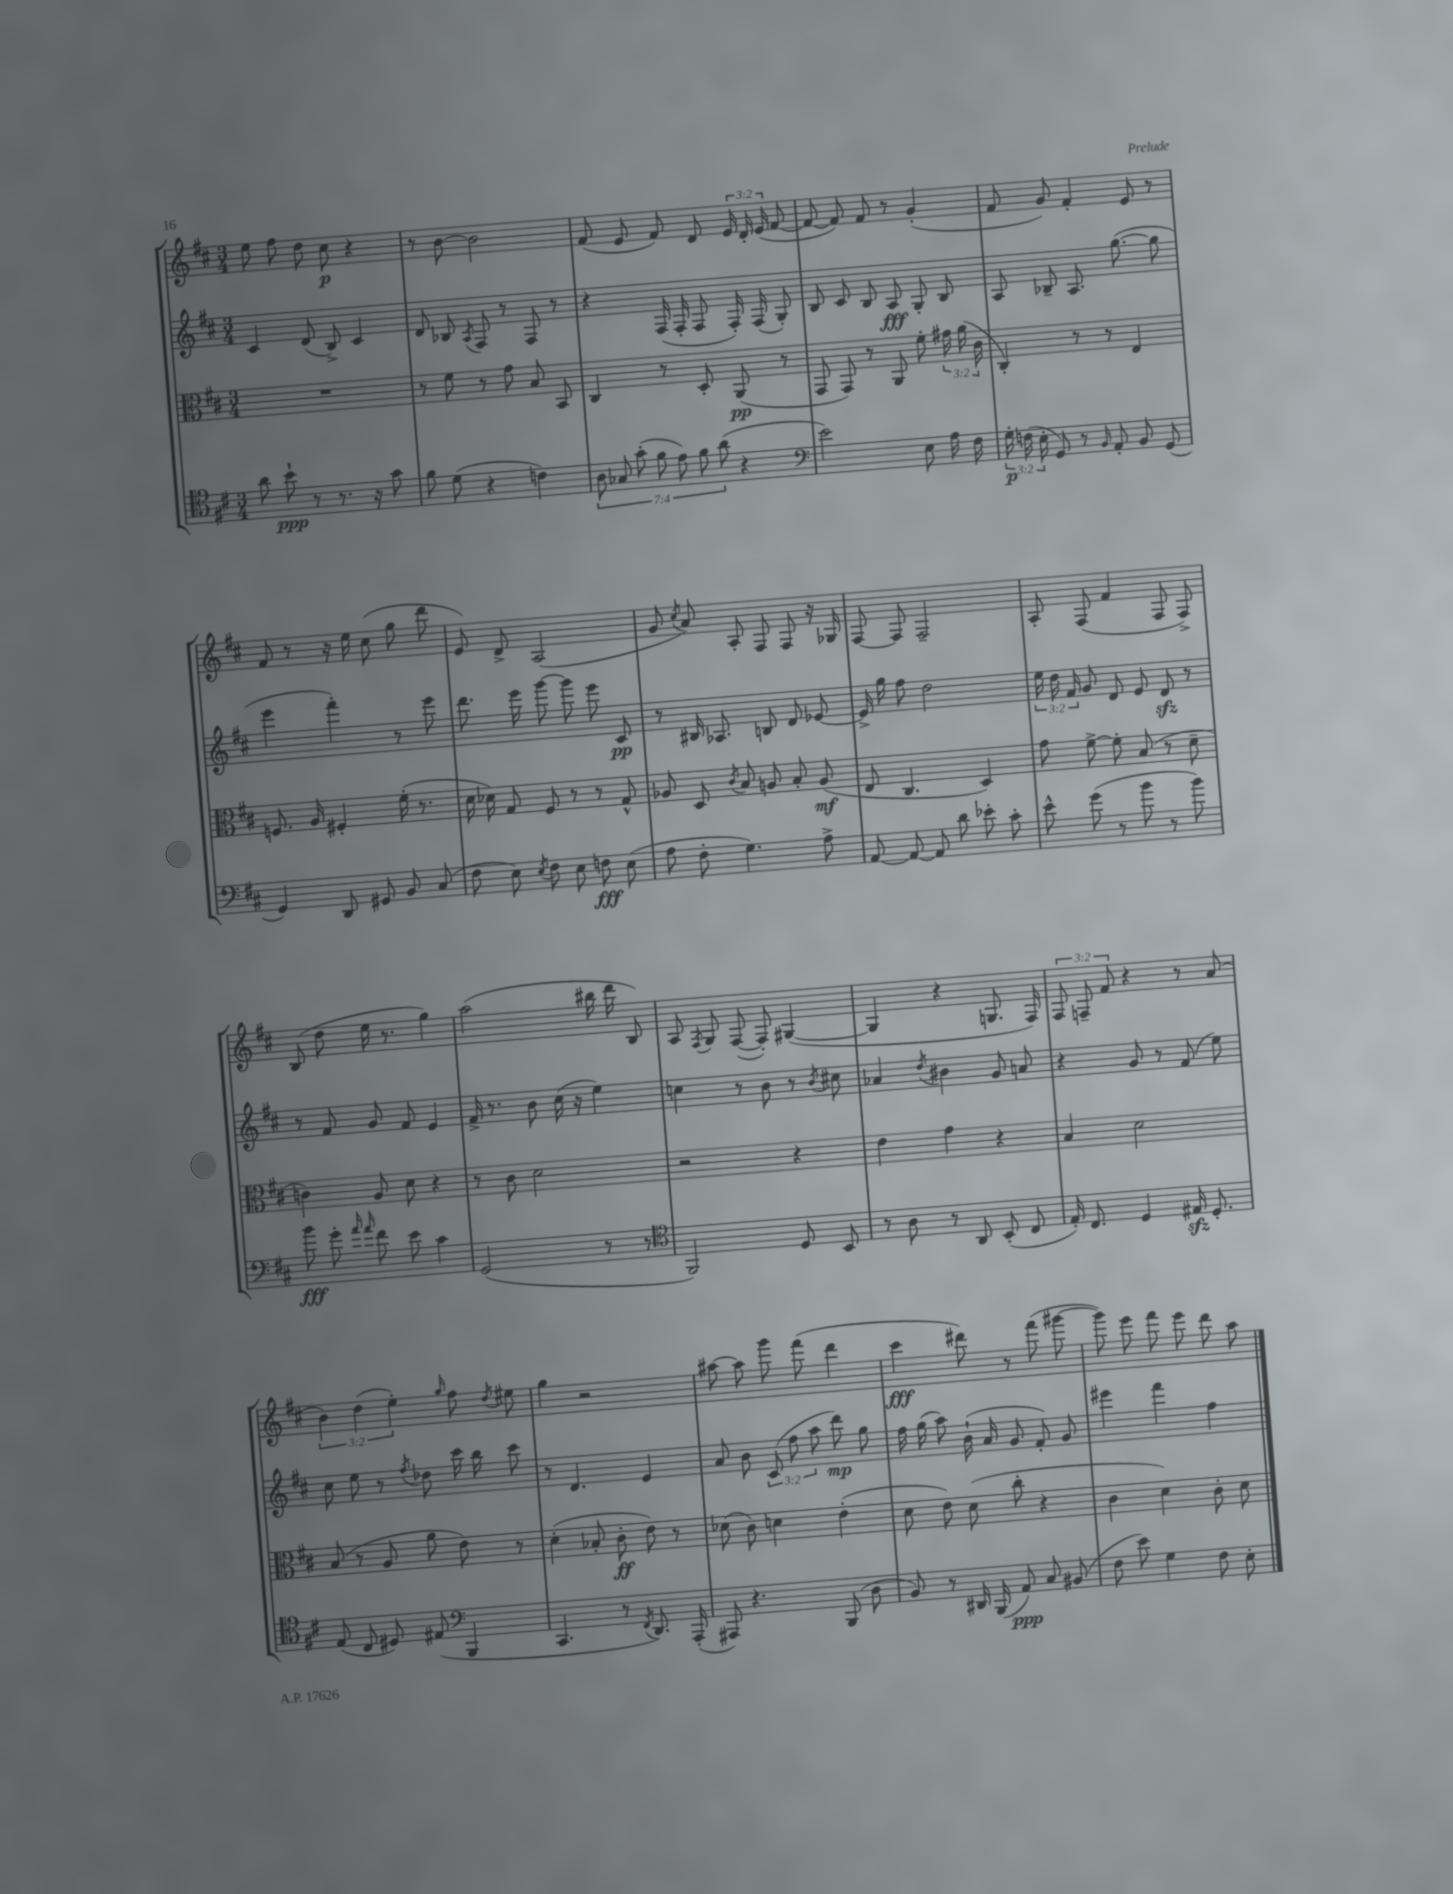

**kern	**dynam	**kern	**dynam	**kern	**dynam	**kern	**dynam
*part4	*part4	*part3	*part3	*part2	*part2	*part1	*part1
*staff4	*staff4	*staff3	*staff3	*staff2	*staff2	*staff1	*staff1
*clefC4	*	*clefC3	*	*clefG2	*	*clefG2	*
*k[f#c#]	*	*k[f#c#]	*	*k[f#c#]	*	*k[f#c#]	*
*M3/4	*	*M3/4	*	*M3/4	*	*M3/4	*
=11	=11	=11	=11	=11	=11	=11	=11
8a\	.	2.r	.	4c#/	.	8ee\	.
8b`\	ppp	.	.	.	.	8ff#\	.
8r	.	.	.	(8d/	.	8dd\	.
8.r	.	.	.	8B^/)	.	8cc#\	p
.	.	.	.	4c#/	.	4r	.
16r	.	.	.	.	.	.	.
8g\	.	.	.	.	.	.	.
=12	=12	=12	=12	=12	=12	=12	=12
8f#\	.	8r	.	8d/	.	8r	.
(8d\	.	8f#\	.	8B-X/	.	[8b\	.
.	.	.	.	8qA/	.	.	.
4r	.	8r	.	8F#/	.	2b\]	.
.	.	8g\	.	8r	.	.	.
4cn\)	.	8B/	.	8F#/	.	.	.
.	.	8BB/	.	8r	.	.	.
=13	=13	=13	=13	=13	=13	=13	=13
14A\	.	4C#/	.	4r	.	(8f#/	.
14G-X/	.	.	.	.	.	.	.
.	.	.	.	.	.	8e/	.
(14g'\	.	.	.	.	.	.	.
14f#\	.	.	.	.	.	.	.
.	.	8r	.	(16F#/	.	8f#/)	.
14e\)	.	.	.	.	.	.	.
.	.	.	.	16F#'/	.	.	.
14f#\	.	.	.	.	.	.	.
.	.	8D'/	.	8F#/	.	8d/	.
(14a\	.	.	.	.	.	.	.
4r	.	(8AA/	pp	16F#'/)	.	24e/	.
.	.	.	.	.	.	24d'/	.
.	.	.	.	(16F#/	.	.	.
.	.	.	.	.	.	(24e/	.
.	.	8r	.	8G'/)	.	[8f#/	.
=14	=14	=14	=14	=14	=14	=14	=14
*clefF4	*	*	*	*	*	*	*
2e\)	.	8GG/	.	8B/	.	8f#/_	.
.	.	8GG/)	.	8c#/	.	8f#/])	.
.	.	8r	.	8B/	.	8f#/	.
.	.	8AA/	.	8A/	fff	8r	.
8E\	.	8f#'\	.	8G'/	.	(4g'/	.
16A\	.	24g#X\	.	8B/	.	.	.
.	.	(24a\	.	.	.	.	.
16F#\	.	.	.	.	.	.	.
.	.	24c#\	.	.	.	.	.
=15	=15	=15	=15	=15	=15	=15	=15
24G'\	p	4C#'/)	.	8A/	.	8f#/	.
(24Fn\	.	.	.	.	.	.	.
24E'\	.	.	.	.	.	.	.
8GG/)	.	.	.	8B-X~/	.	8g/)	.
8r	.	8r	.	8.A/	.	4f#'/	.
16qqBB/	.	.	.	.	.	.	.
8AA'/	.	8r	.	.	.	.	.
.	.	.	.	([8.gg\	.	.	.
8BB/	.	4E/	.	.	.	8e/	.
(8GG/	.	.	.	8gg\]	.	8r	.
!!LO:LB:g=z
=16	=16	=16	=16	=16	=16	=16	=16
4GG/)	.	8.Fn/	.	4eee\	.	8f#/	.
.	.	.	.	.	.	8r	.
.	.	16A/	.	.	.	.	.
8DD/	.	4F#X'/	.	4fff#'\)	.	16r	.
.	.	.	.	.	.	16ee\	.
8GG#X/	.	.	.	.	.	(8cc#\	.
8BB/	.	(16f#'\	.	8r	.	8gg\	.
.	.	8.r	.	.	.	.	.
(8C#/	.	.	.	8eee\	.	8ddd\	.
=17	=17	=17	=17	=17	=17	=17	=17
8F#\	.	16d\	.	8.ddd\	.	8e/)	.
.	.	16d-X\)	.	.	.	.	.
8E\)	.	8G/	.	.	.	8d^/	.
.	.	.	.	16eee\	.	.	.
8qE/	.	.	.	.	.	.	.
8F#\	.	8F#/	.	[8ggg\	.	(2A/	.
8E\	.	8r	.	8ggg\]	.	.	.
8Fn\	fff	8r	.	8eee\	.	.	.
(8E\	.	8G^^/	.	8c#/	pp	.	.
=18	=18	=18	=18	=18	=18	=18	=18
8A\	.	8A-X/	.	8r	.	8g/	.
.	.	.	.	.	.	8qcc#/	.
8F#'\	.	8D/	.	16B#X/	.	8a/)	.
.	.	.	.	8.A-X/	.	.	.
.	.	8qc#/	.	.	.	.	.
4.G\)	.	8B/	.	.	.	8A'/	.
.	.	8An/	.	8Bn/	.	8F#/	.
.	.	8B'/	.	8d/	.	8F#/	.
8A^\	.	(8A/	mf	[8e-X/	.	16r	.
.	.	.	.	.	.	16G-X/	.
=19	=19	=19	=19	=19	=19	=19	=19
[8AA/	.	8E/	.	16e-^/]	.	[8F#/	.
.	.	.	.	16gg\	.	.	.
8AA/_	.	4.C#/	.	8ff#\	.	8F#/]	.
8AA/]	.	.	.	2dd\	.	2F#~/	.
8d\	.	.	.	.	.	.	.
8e-X'\	.	4D/)	.	.	.	.	.
8c#'\	.	.	.	.	.	.	.
=20	=20	=20	=20	=20	=20	=20	=20
8e^^\	.	8g\	.	24ee\	.	8A'/	.
.	.	.	.	24dd\	.	.	.
.	.	.	.	24f#/	.	.	.
(8g\	.	[8f#^\	.	8g/	.	(8F#/	.
8r	.	8f#'\]	.	8d/	.	4f#/	.
8b\	.	(8B/	.	8e/	.	.	.
8r	.	8r	.	8dzz/	.	8F#/	.
8b\)	.	8d~\	.	8r	.	8F#^/)	.
!!LO:LB:g=z
=21	=21	=21	=21	=21	=21	=21	=21
8b\	fff	4cn\)	.	8r	.	(8B/	.
8g'\	.	.	.	8f#/	.	8dd\	.
16qqa/	.	.	.	.	.	.	.
16qqa/	.	.	.	.	.	.	.
8f#\	.	8A/	.	8g/	.	16ee\	.
.	.	.	.	.	.	8.r	.
8e\	.	8d\	.	8f#/	.	.	.
4c#\	.	4r	.	4e/	.	4gg\)	.
=22	=22	=22	=22	=22	=22	=22	=22
(2GG/	.	8r	.	16f#^/	.	(2aa\	.
.	.	.	.	8.r	.	.	.
.	.	8c#\	.	.	.	.	.
.	.	2d\	.	8b\	.	.	.
.	.	.	.	(16cc#\	.	.	.
.	.	.	.	16r	.	.	.
8r	.	.	.	4ee\)	.	16bb#X\	.
.	.	.	.	.	.	16ddd\	.
8r	.	.	.	.	.	8B/)	.
=23	=23	=23	=23	=23	=23	=23	=23
*clefC4	*	*	*	*	*	*	*
2FF#/)	.	2r	.	4ccn\	.	8A/	.
.	.	.	.	.	.	8qF#/	.
.	.	.	.	.	.	8G/	.
.	.	.	.	8r	.	([8F#/	.
.	.	.	.	8b\	.	8F#'/])	.
8D/	.	4r	.	8r	.	([4G#X/	.
.	.	.	.	8qb/	.	.	.
8BB/	.	.	.	8cc#X\	.	.	.
=24	=24	=24	=24	=24	=24	=24	=24
8r	.	4e\	.	4a-X/	.	4G#/]	.
8A\	.	.	.	.	.	.	.
.	.	.	.	8qdd/	.	.	.
8r	.	4g\	.	4b#X\	.	4r	.
8AA/	.	.	.	.	.	.	.
(8BB'/	.	4r	.	8g/	.	8.Gn/	.
8C#/	.	.	.	8an/	.	.	.
.	.	.	.	.	.	16F#/)	.
=25	=25	=25	=25	=25	=25	=25	=25
16E'/)	.	4B/	.	4r	.	12F#/	.
8.C#/	.	.	.	.	.	.	.
.	.	.	.	.	.	12Fn~/	.
.	.	.	.	.	.	12f#/	.
4D/	.	2d\	.	8g/	.	4r	.
.	.	.	.	8r	.	.	.
16E#Xzz/	.	.	.	(8f#/	.	8r	.
8.D'/	.	.	.	.	.	.	.
.	.	.	.	8ee\)	.	(8a/	.
!!LO:LB:g=z
=26	=26	=26	=26	=26	=26	=26	=26
(8E/	.	(8B/	.	8cc#\	.	6b\)	.
8C#/	.	8r	.	8ee\	.	.	.
.	.	.	.	.	.	(6dd\	.
8D#X/)	.	8A/	.	8r	.	.	.
.	.	.	.	.	.	6ee'\)	.
.	.	.	.	8qff#/	.	.	.
(8E#X/	.	8a\	.	8dd-X\	.	.	.
*clefF4	*	*	*	*	*	*	*
.	.	.	.	.	.	16qqgg/	.
4BBB/	.	8e\)	.	16ccc#\	.	8ff#\	.
.	.	.	.	16bb\	.	.	.
.	.	.	.	.	.	8qdd/	.
.	.	8r	.	8ccc#\	.	8ee#X\	.
=27	=27	=27	=27	=27	=27	=27	=27
4.CC#/	.	(4d'\	.	8r	.	4gg\	.
.	.	.	.	4.d/	.	.	.
.	.	8B-X'/	.	.	.	2r	.
8r	.	8c#'\	ff	.	.	.	.
8qFF#/	.	.	.	.	.	.	.
8.DD/)	.	8e\)	.	4e/	.	.	.
.	.	8r	.	.	.	.	.
(16AAA'/	.	.	.	.	.	.	.
=28	=28	=28	=28	=28	=28	=28	=28
8AAA#X/)	.	(8d-X\	.	8a/	.	[8aa#X\	.
4.r	.	8c#\)	.	8b\	.	8aa#\]	.
.	.	4dn\	.	(12c#/	.	8ggg\	.
.	.	.	.	12ff#\	.	.	.
.	.	.	.	.	.	(8fff#\	.
.	.	.	.	12aa\	.	.	.
(8BBB/	.	(4e'\	.	8ddd\)	mp	4ddd\	.
8D\	.	.	.	8gg\	.	.	.
=29	=29	=29	=29	=29	=29	=29	=29
8BB/)	.	8d\	.	16ff#\	.	4ccc#\	fff
.	.	.	.	(16gg\	.	.	.
8r	.	8e\)	.	8aa\)	.	.	.
16DD#X/	.	(8d\	.	(16b`\	.	8ddd#X\)	.
(16BBB/	.	.	.	16a/	.	.	.
8AA/)	ppp	8cc#'\	.	8g/	.	8r	.
8C#/	.	4r	.	8f#'/)	.	(8fff#\	.
(8BB#X/	.	.	.	8g/	.	[8ggg#X\	.
=30	=30	=30	=30	=30	=30	=30	=30
8F#\	.	4c#\	.	4eee#X\	.	8ggg#\])	.
8e\)	.	.	.	.	.	8eee\	.
4G\	.	4d\)	.	4fff#\	.	8fff#\	.
.	.	.	.	.	.	8eee\	.
8F#\	.	8c#'\	.	4ff#\	.	8ddd\	.
8E'\	.	8d\	.	.	.	8aa\	.
==	==	==	==	==	==	==	==
*-	*-	*-	*-	*-	*-	*-	*-
